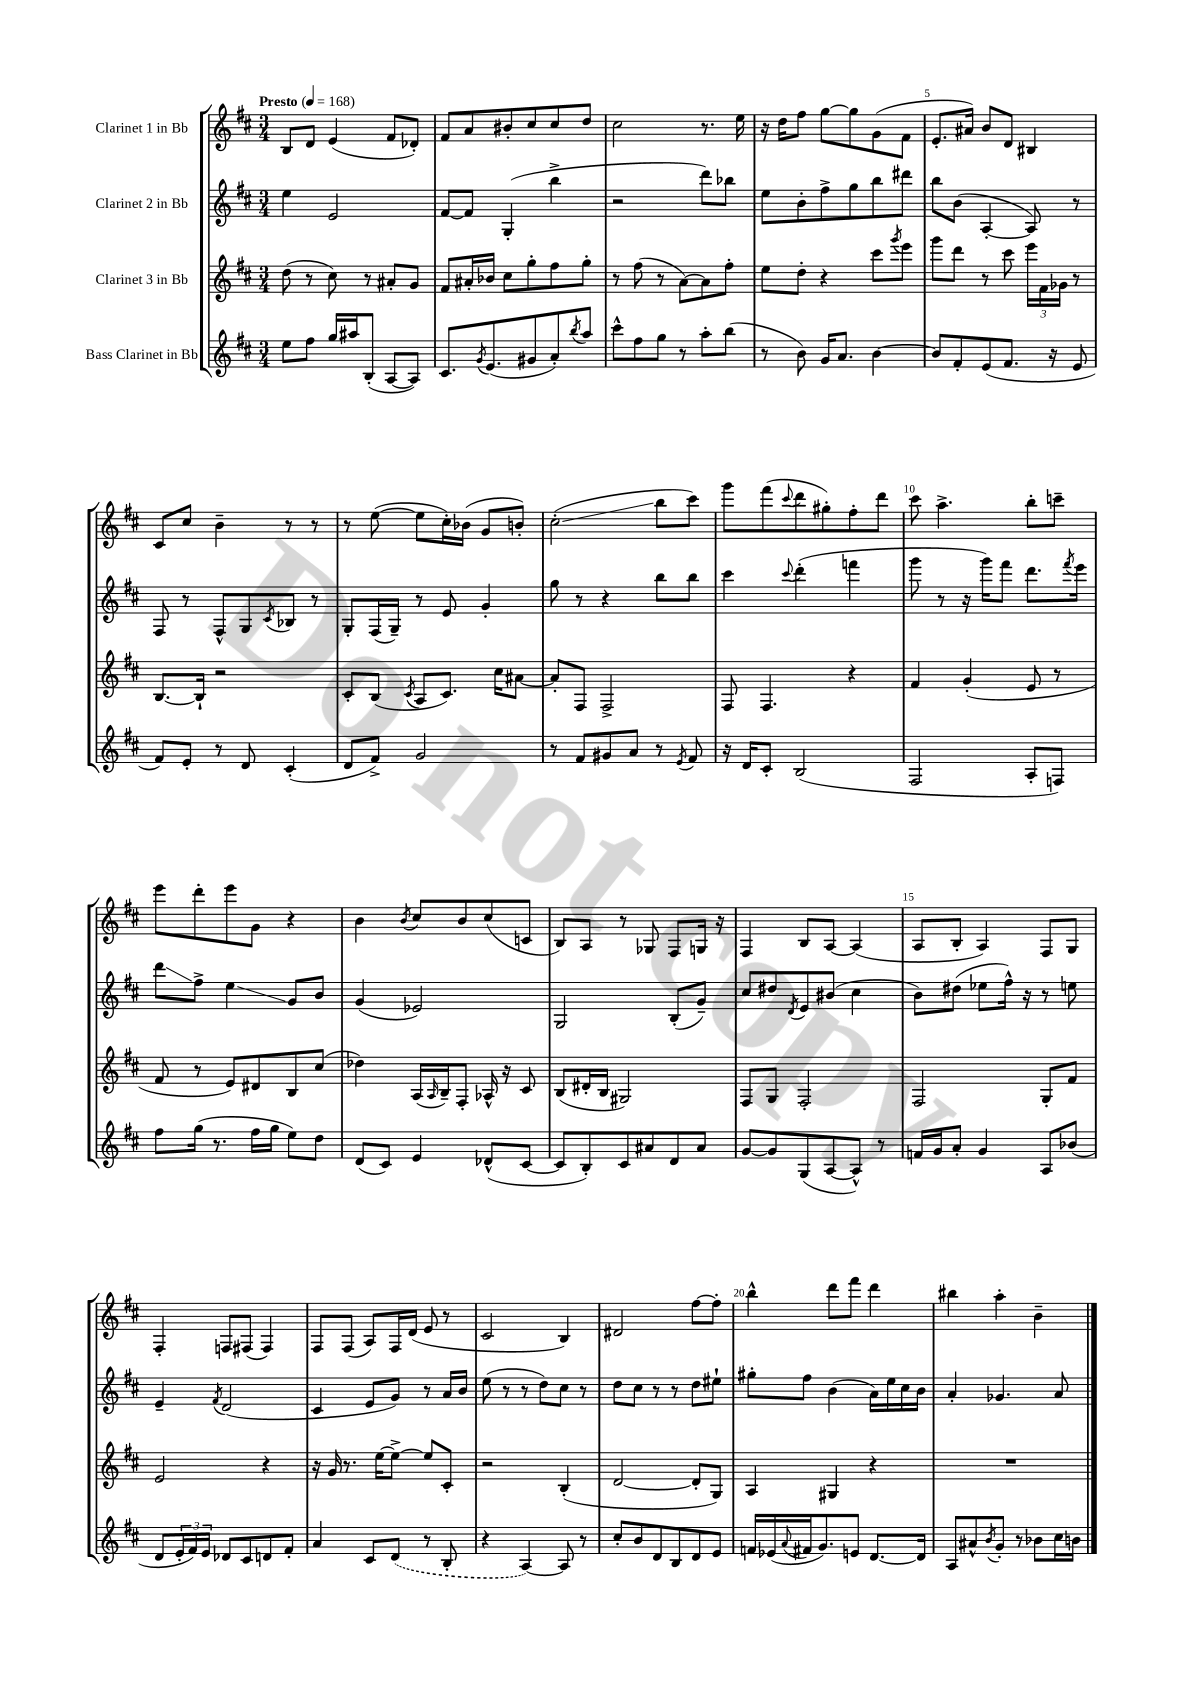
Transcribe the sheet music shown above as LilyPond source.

<<
\new StaffGroup <<
\new Staff = "s0" \with { instrumentName = "Clarinet 1 in Bb" } {
    \clef treble \key d \major \numericTimeSignature \time 3/4 \tempo "Presto" 4 = 168
    b8 d'8 e'4( fis'8 des'8-.) |
    fis'8 a'8 bis'8-. cis''8 cis''8 d''8 |
    cis''2 r8. e''16 |
    r16 d''16 fis''8 g''8~ g''8 g'8( fis'8 |
    e'8.-. ais'16) b'8 d'8 bis4 |
    cis'8 cis''8 b'4-- r8 r8 |
    r8 e''8~( e''8 cis''16-.) bes'16( g'8 b'8-.) |
    cis''2-.\glissando( b''8 cis'''8) |
    g'''8 fis'''8( \appoggiatura { cis'''8 } d'''8 gis''8-.) fis''8-. d'''8 |
    cis'''8 a''4.-> b''8-. c'''8-- |
    e'''8 d'''8-. e'''8 g'8 r4 |
    b'4 \acciaccatura { b'8 } cis''8 b'8 cis''8( c'8 |
    b8) a8 r8 ges8 fis8 g16 r16 |
    fis4 b8 a8~ a4( |
    a8 b8-. a4) fis8 g8 |
    fis4-. f8 fis8( fis4) |
    fis8 fis8( a8) fis16 d'16( e'8 r8 |
    cis'2 b4) |
    dis'2 fis''8~ fis''8-. |
    b''4-^ d'''8 fis'''8 d'''4 |
    bis''4 a''4-. b'4-- \bar "|." |
}
\new Staff = "s1" \with { instrumentName = "Clarinet 2 in Bb" } {
    \clef treble \key d \major \numericTimeSignature \time 3/4
    e''4 e'2 |
    fis'8~ fis'8 g4-.( b''4-> |
    r2 d'''8) bes''8 |
    e''8 b'8-. fis''8-> g''8 b''8 dis'''8 |
    b''8 b'8( a4~-. a8) r8 |
    fis8 r8 fis8-^ g8 \acciaccatura { cis'8 } bes8 r8 |
    g8-. fis16( g16--) r8 e'8 g'4-. |
    g''8 r8 r4 b''8 b''8 |
    cis'''4 \appoggiatura { cis'''8 } d'''4-.( f'''4 |
    g'''8 r8 r16 g'''16) fis'''8 d'''8. \acciaccatura { fis'''8 } e'''16 |
    d'''8\glissando fis''8-> e''4\glissando g'8 b'8 |
    g'4( ees'2) |
    g2 b8-.( g'8--) |
    cis''8 dis''8 \acciaccatura { d'8 } e'8 bis'8( cis''4 |
    b'8) dis''8( ees''8 fis''16-^) r16 r8 e''8 |
    e'4-- \acciaccatura { fis'8 } d'2( |
    cis'4 e'8 g'8) r8 a'16 b'16 |
    e''8( r8 r8 d''8) cis''8 r8 |
    d''8 cis''8 r8 r8 d''8 eis''8-! |
    gis''8-. fis''8 b'4( a'16) e''16 cis''16 b'16 |
    a'4-. ges'4. a'8 \bar "|." |
}
\new Staff = "s2" \with { instrumentName = "Clarinet 3 in Bb" } {
    \clef treble \key d \major \numericTimeSignature \time 3/4
    d''8( r8 cis''8) r8 ais'8-. g'8 |
    fis'8 ais'16-. bes'16 cis''8 g''8-. fis''8 g''8-. |
    r8 fis''8( r8 a'8~) a'8 fis''8-. |
    e''8 d''8-. r4 cis'''8 \acciaccatura { g'''8 } e'''8 |
    g'''8 d'''8 r8 cis'''8 \tuplet 3/2 { e'''16 fis'16 ges'16 } r8 |
    b8.~ b16-! r2 |
    cis'8-. b8( \acciaccatura { cis'8 } a8 cis'8.) cis''16 ais'8~ |
    ais'8-. fis8 fis2-> |
    fis8 fis4. r4 |
    fis'4 g'4-.( e'8 r8 |
    fis'8 r8 e'8) dis'8 b8 cis''8( |
    des''4) a16( \grace { a16 } b16--) fis8-. aes16-^ r16 cis'8 |
    b8( dis'16-. b16 gis2) |
    fis8 g8 fis2-. |
    fis2 g8-. fis'8 |
    e'2 r4 |
    r16 g'16 r8. e''16~ e''8~-> e''8 cis'8-. |
    r2 b4-.( |
    d'2~ d'8-. g8) |
    a4 gis4 r4 |
    R2. \bar "|." |
}
\new Staff = "s3" \with { instrumentName = "Bass Clarinet in Bb" } {
    \clef treble \key d \major \numericTimeSignature \time 3/4
    e''8 fis''8 g''16 ais''16 b8-.( a8~ a8) |
    cis'8. \acciaccatura { g'8 } e'8.( gis'8 a'8-.) \acciaccatura { b''8 } a''8 |
    cis'''8-^ fis''8 g''8 r8 a''8-. b''8( |
    r8 b'8) g'16 a'8. b'4~ |
    b'8 fis'8-. e'8( fis'8. r16 e'8 |
    fis'8) e'8-. r8 d'8 cis'4-.( |
    d'8 fis'8->) g'2 |
    r8 fis'8 gis'8 a'8 r8 \acciaccatura { e'8 } fis'8 |
    r16 d'16 cis'8-. b2( |
    fis2 a8-. f8) |
    fis''8 g''16( r8. fis''16 g''16 e''8) d''8 |
    d'8( cis'8) e'4 des'8-^( cis'8~ |
    cis'8 b8-.) cis'8 ais'8 d'8 ais'8 |
    g'8~ g'8 g8( a8~ a8-^) r8 |
    f'16 g'16 a'8-. g'4 a8 bes'8( |
    d'8 \tuplet 3/2 { e'16-. fis'16) e'16 } des'8 cis'8 d'8 fis'8-. |
    a'4 cis'8 \once \slurDashed d'8( r8 b8-. |
    r4 a4~) a8 r8 |
    cis''8-. b'8 d'8 b8 d'8 e'8 |
    f'16 ees'16( \appoggiatura { a'8 } fis'16 g'8.) e'8 d'8.~ d'16 |
    a8 ais'8-^ \acciaccatura { b'8 } g'8-. r8 bes'8 cis''16 b'16 \bar "|." |
}
>>
>>
\layout { \context { \Score \override BarNumber.break-visibility = ##(#f #t #t) barNumberVisibility = #(every-nth-bar-number-visible 5) } }
